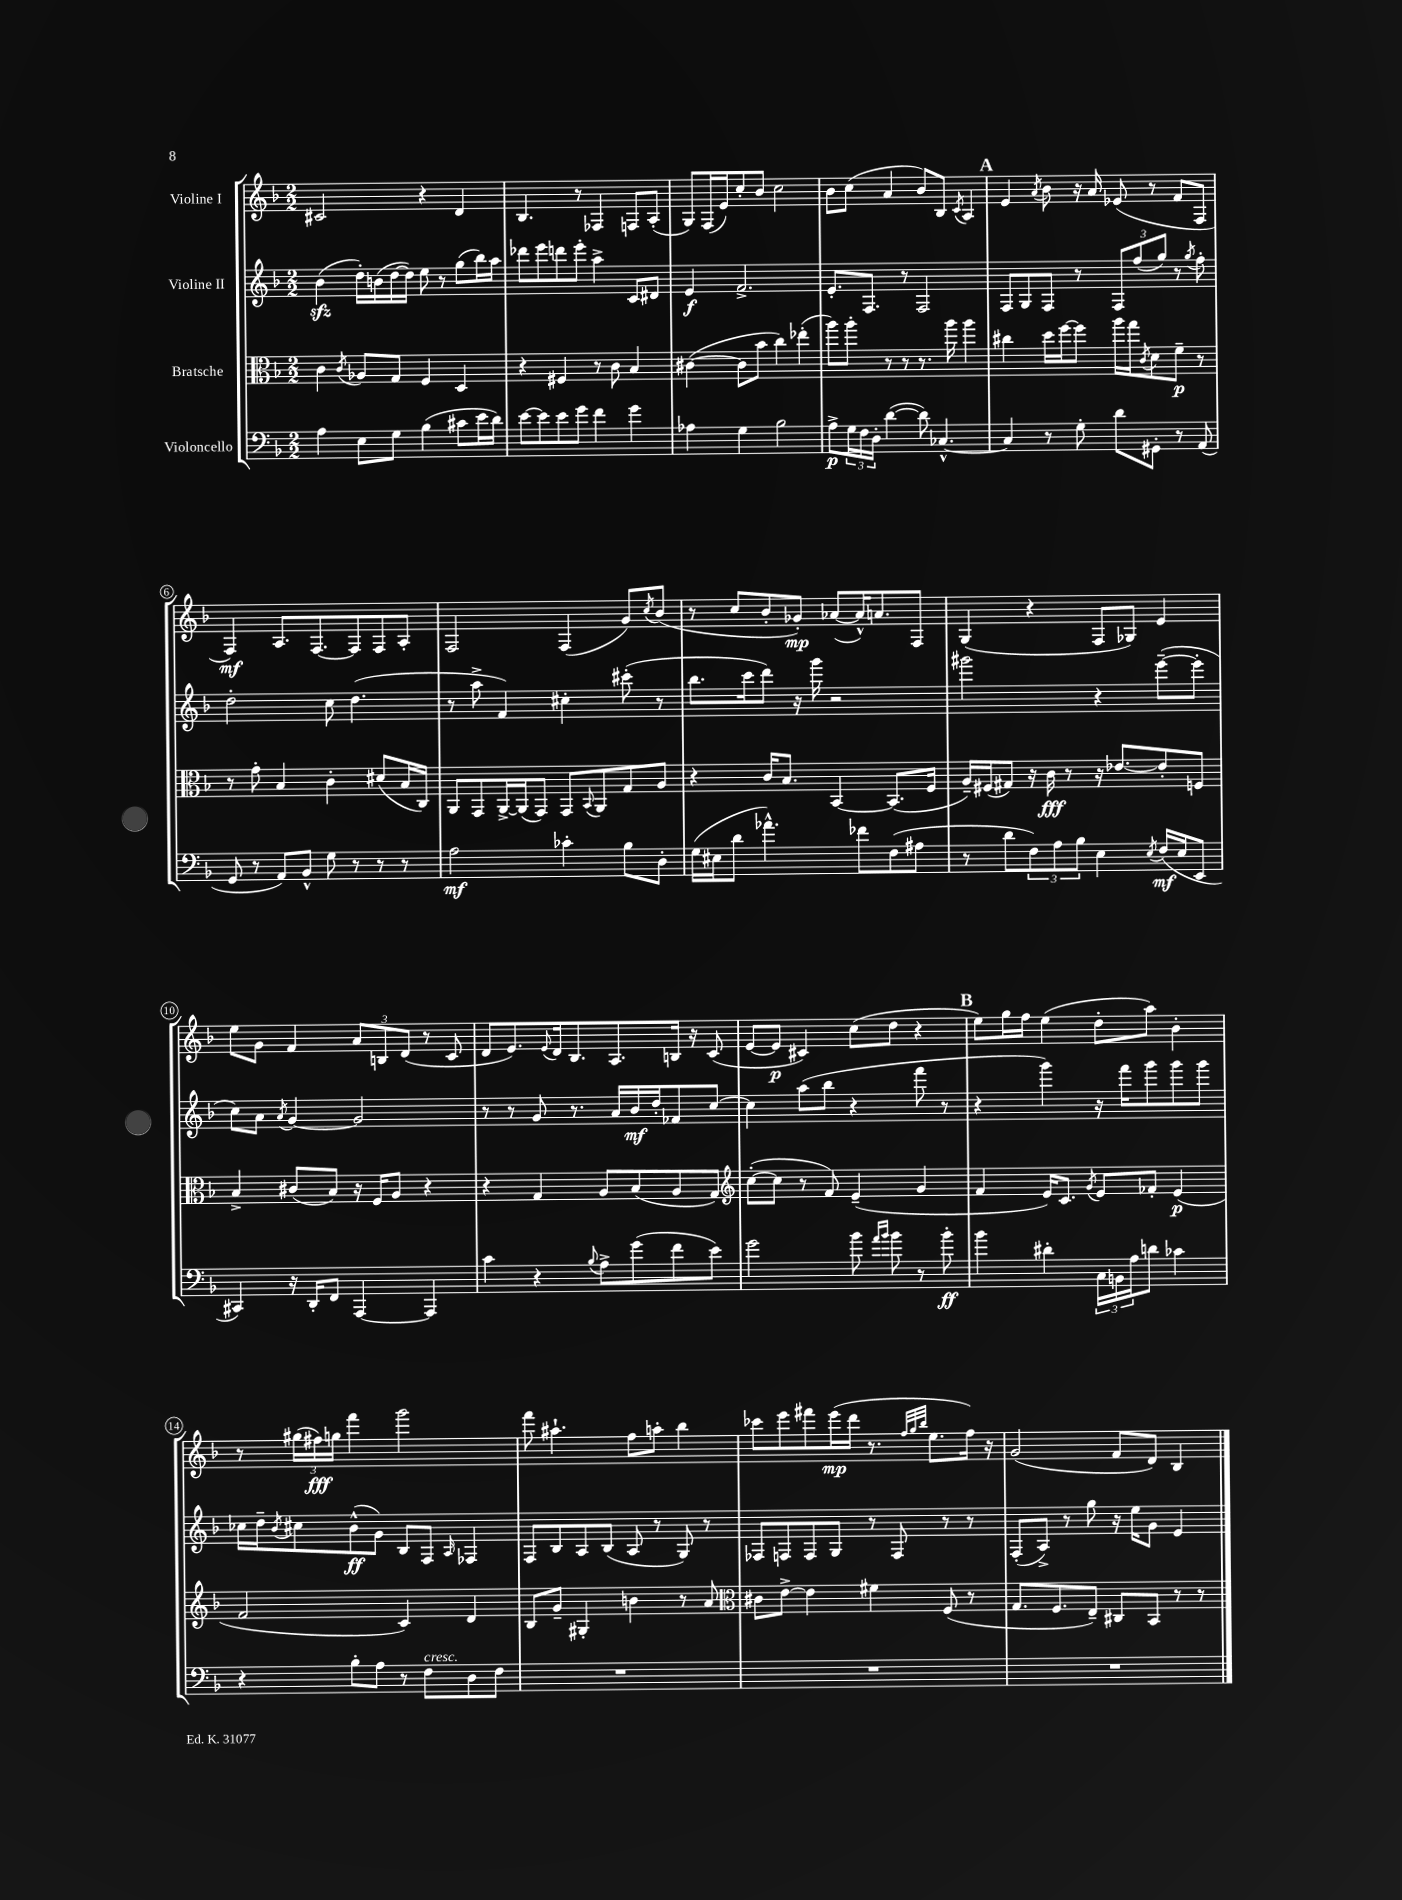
<<
\new StaffGroup <<
\new Staff = "s0" \with { instrumentName = "Violine I" } {
    \clef treble \key f \major \numericTimeSignature \time 2/2
    cis'2 r4 d'4 |
    bes4. r8 fes4 f8 a8-.( |
    g8) f16( e'16) c''8-. bes'8 c''2 |
    bes'8 c''8( a'4 bes'8) bes8 \acciaccatura { c'8 } a4 |
    \mark \markup { \bold "A" } e'4 \acciaccatura { a'8 } bes'8 r16 a'16 ees'8( r8 f'8 f8 |
    f4\mf) a8. f8.~ f8 f8 a8-. |
    f2 f4( g'8) \acciaccatura { c''8 } bes'8( |
    r8 c''8 bes'8-. ges'8-.\mp) aes'8~( aes'16-^) a'8. f8 |
    g4( r4 f8 ges8) e'4 |
    e''8 g'8 f'4 \tuplet 3/2 { a'8 b8 d'8( } r8 c'8 |
    d'8 e'8.) \appoggiatura { e'8 } d'16 bes8. a8. b16 r16 c'8( |
    e'8~ e'8\p cis'4) c''8( d''8 r4 |
    \mark \markup { \bold "B" } e''8) g''16 f''16 e''4( d''8-. a''8) bes'4-. |
    r8 \tuplet 3/2 { gis''16( fis''16\fff) g''16 } f'''4 g'''2 |
    f'''8 ais''4.-! f''8 a''8-. bes''4 |
    ces'''8 e'''8 fis'''8 e'''16\mp( d'''16 r8. \grace { f''32 g''32 bes''32 } e''8. f''16) r16 |
    g'2( f'8 d'8) bes4 \bar "|." |
}
\new Staff = "s1" \with { instrumentName = "Violine II" } {
    \clef treble \key f \major \numericTimeSignature \time 2/2
    bes'4\sfz( d''16-.) b'16( d''16~ d''16) e''8 r8 g''8( bes''16) a''16 |
    des'''8 e'''8 d'''8 e'''8-. a''4-> c'8 dis'8 |
    e'4\f f'2.-> |
    e'8.-. f8. r8 f2 |
    \mark \markup { \bold "A" } f8 g8 f8 r8 \tuplet 3/2 { f8 f''8( g''8) } r8 \acciaccatura { g''8 } f''8-. |
    d''2-. c''8 d''4.( |
    r8 a''8-> f'4) cis''4-. cis'''8-.( r8 |
    bes''8. c'''16 d'''8) r16 g'''16 r2 |
    gis'''2 r4 e'''8~--( e'''8-. |
    c''8) a'8 \acciaccatura { a'8 } g'4~ g'2 |
    r8 r8 g'8 r8. a'16 bes'16\mf d''16-. fes'8 c''8~ |
    c''4 a''8( bes''8 r4 f'''8 r8 |
    \mark \markup { \bold "B" } r4 g'''4) r16 f'''16 g'''8 g'''8 g'''8 |
    ces''16 d''16-- \acciaccatura { bes'8 } cis''8 bes'8-^\ff( g'8) bes8 f8 \grace { a16 } fes4 |
    f8 bes8 a8 bes8( a8 r8 g8) r8 |
    fes8 f8 f8 g8 r8 f8 r8 r8 |
    f8-.( a8->) r8 g''8 r16 e''16 g'8 e'4 \bar "|." |
}
\new Staff = "s2" \with { instrumentName = "Bratsche" } {
    \clef alto \key f \major \numericTimeSignature \time 2/2
    c'4 \acciaccatura { c'8 } aes8 g8 f4 d4 |
    r4 fis4 r8 c'8 bes4 |
    cis'4~( cis'8 bes'8 c''4) ees''4-.( |
    a''8) a''8-. r8 r8 r8. a''16 a''4 |
    \mark \markup { \bold "A" } cis''4 d''16 f''16~ f''8 a''16 g''16 \acciaccatura { c'8 } d'8 f'8--\p r8 |
    r8 g'8-. bes4 c'4-. dis'8( bes16 c16) |
    a,8 g,8 a,16~-> a,16( g,8) g,8 \appoggiatura { bes,8 } a,8 g8 a8 |
    r4 c'16 bes8. bes,4~ bes,8.( f16 |
    a16--) fis16( gis8) r16 c'16\fff r8 r16 ees'8.~ ees'8-. f8 |
    bes4-> cis'8( bes8) r16 f16 a8 r4 |
    r4 g4 a8 bes8( a8 g8) |
    \clef treble c''8~-.( c''8 r8 f'8) e'4--( g'4 |
    \mark \markup { \bold "B" } f'4 e'16) c'8. \acciaccatura { g'8 } e'8 fes'8-. e'4\p( |
    f'2 c'4) d'4 |
    bes8 g'8-- gis4-. b'4 r8 a'8 |
    \clef alto cis'8 e'8~-> e'4 fis'4 f8( r8 |
    g8. f8. e8--) cis8 bes,8 r8 r8 \bar "|." |
}
\new Staff = "s3" \with { instrumentName = "Violoncello" } {
    \clef bass \key f \major \numericTimeSignature \time 2/2
    a4 e8 g8 bes4( cis'8 e'16 d'16) |
    e'8~ e'8 e'8 g'8 f'4 g'4 |
    aes4 g4 bes2 |
    a8->\p \tuplet 3/2 { g16 f16 d16-. } d'4~( d'8) ces4.~-^ |
    \mark \markup { \bold "A" } ces4 r8 g8-. d'8 gis,8-. r8 a,8( |
    g,8 r8 a,8) bes,8-^ g8 r8 r8 r8 |
    a2\mf ces'4-. bes8 d8-. |
    g16( eis16 d'8 aes'4.-^) fes'8 f8( ais8 |
    r8 d'8 \tuplet 3/2 { f8) a8 bes8 } e4 \acciaccatura { e8 } f16\mf( e16 e,8 |
    cis,4) r16 d,16-. f,8 a,,4~ a,,4 |
    c'4 r4 \appoggiatura { bes8 } a8-> g'8( f'8 e'8) |
    g'2 bes'8 \grace { a'16 bes'16 } bes'8 r8 bes'8-.\ff |
    \mark \markup { \bold "B" } bes'4 dis'4-. \tuplet 3/2 { c16 b,16 a16 } d'8 ces'4 |
    r4 bes8-. a8 r8 f8^\markup { \italic "cresc." } d8 f8 |
    R1 |
    R1 |
    R1 \bar "|." |
}
>>
>>
\layout { \context { \Score \override BarNumber.stencil = #(make-stencil-circler 0.1 0.3 ly:text-interface::print) } }
